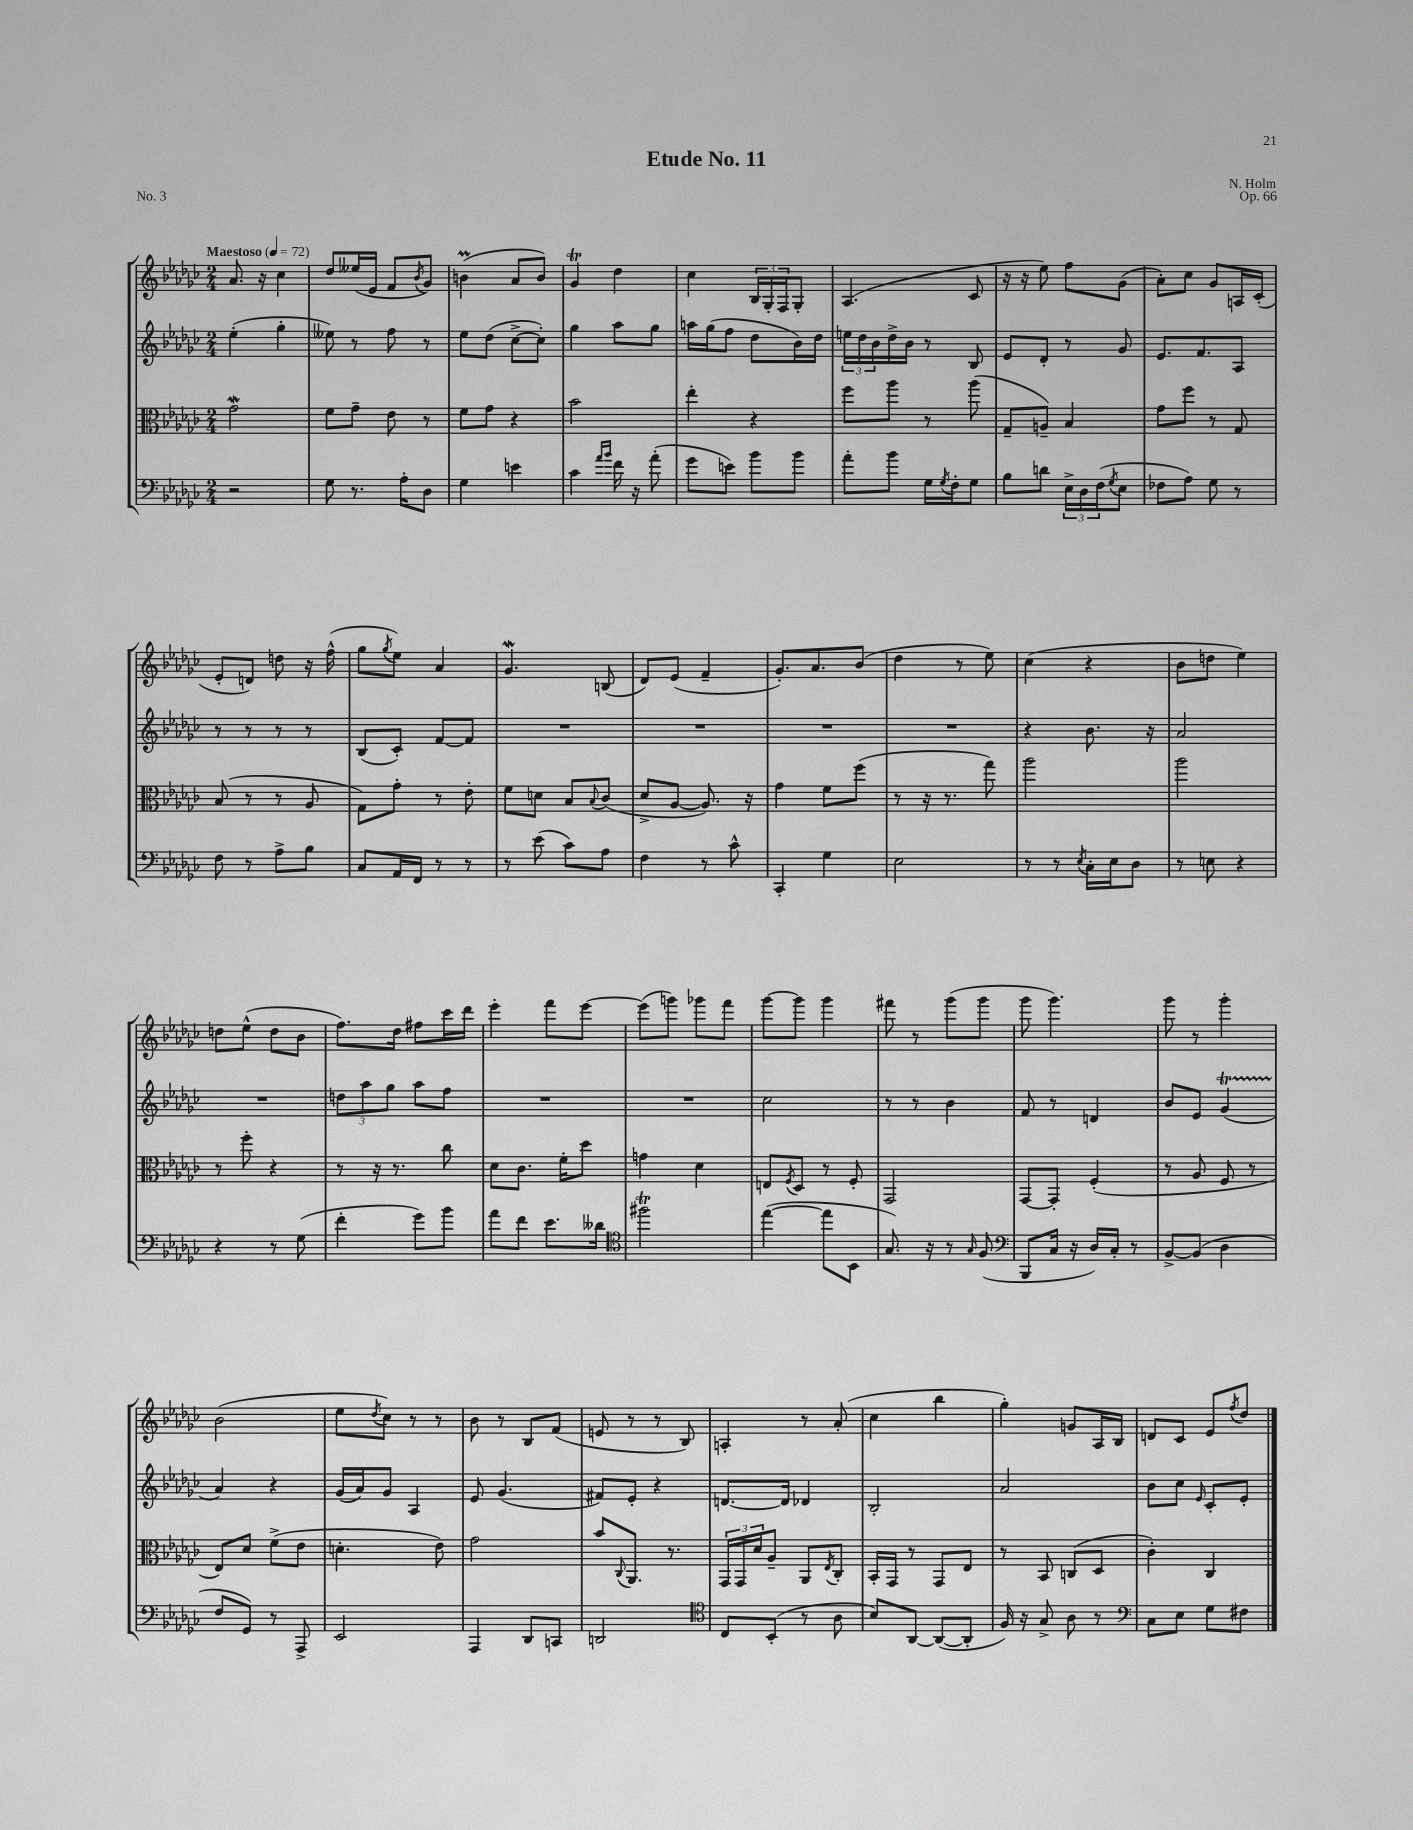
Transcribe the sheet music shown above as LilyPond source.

\header { title = "Etude No. 11" composer = "N. Holm" opus = "Op. 66" piece = "No. 3" }
<<
\new StaffGroup <<
\new Staff = "s0" {
    \clef treble \key ges \major \numericTimeSignature \time 2/4 \tempo "Maestoso" 4 = 72
    aes'8. r16 ces''4 |
    des''8 eeses''16( ees'16 f'8 \acciaccatura { bes'8 } ges'8) |
    b'4\prall( aes'8 b'8) |
    ges'4\trill des''4 |
    ces''4 \tuplet 3/2 { bes16 ges16-. f16 } ges8-. |
    aes4.( ces'8 |
    r16 r16 ees''8) f''8 ges'8( |
    aes'8-.) ces''8 ges'8 a16 ces'16-.( |
    ees'8-. d'8) d''8 r16 f''16-^( |
    ges''8 \acciaccatura { ges''8 } ees''8) aes'4 |
    ges'4.\mordent b8( |
    des'8) ees'8( f'4-- |
    ges'8.-.) aes'8. bes'8( |
    des''4 r8 ees''8) |
    ces''4( r4 |
    bes'8 d''8 ees''4) |
    d''8 ees''8-^( d''8 bes'8 |
    f''8.) des''16 fis''8 ces'''16 des'''16 |
    ees'''4-. f'''8 ees'''8~ |
    ees'''8( g'''8) ges'''8 f'''8 |
    ges'''8~ ges'''8 ges'''4 |
    fis'''8 r8 ges'''8( ges'''8 |
    ges'''8 ges'''4.) |
    ges'''8 r8 ges'''4-. |
    bes'2( |
    ees''8 \acciaccatura { des''8 } ces''8) r8 r8 |
    bes'8 r8 bes8 f'8( |
    e'8 r8 r8 bes8) |
    a4-. r8 aes'8-.( |
    ces''4 bes''4 |
    ges''4-.) g'8 aes16 bes16 |
    d'8 ces'8 ees'8 \acciaccatura { f''8 } des''8 \bar "|." |
}
\new Staff = "s1" {
    \clef treble \key ges \major \numericTimeSignature \time 2/4
    ees''4-.( ges''4-. |
    eeses''8) r8 f''8 r8 |
    ees''8 des''8( ces''8~-> ces''8-.) |
    ges''4 aes''8 ges''8 |
    a''16 ges''16( f''8 des''8 bes'16) des''16 |
    \tuplet 3/2 { e''16 des''16 bes'16 } des''16-> bes'16 r8 bes8 |
    ees'8 des'8-. r8 ges'8 |
    ees'8. f'8. aes8 |
    r8 r8 r8 r8 |
    bes8( ces'8-.) f'8~ f'8 |
    R2 |
    R2 |
    R2 |
    R2 |
    r4 bes'8. r16 |
    aes'2 |
    R2 |
    \tuplet 3/2 { d''8 aes''8 ges''8 } aes''8 f''8 |
    R2 |
    R2 |
    ces''2 |
    r8 r8 bes'4 |
    f'8 r8 d'4 |
    bes'8 ees'8 ges'4\startTrillSpan( |
    aes'4\stopTrillSpan) r4 |
    ges'16( aes'16) ges'8 aes4 |
    ees'8 ges'4.( |
    fis'8) ees'8-. r4 |
    d'8.~ d'16 des'4 |
    bes2-. |
    aes'2 |
    bes'8 ces''8 \grace { ees'16 } ces'8-. ees'8-. \bar "|." |
}
\new Staff = "s2" {
    \clef alto \key ges \major \numericTimeSignature \time 2/4
    ges'2\mordent |
    f'8 ges'8-- ees'8 r8 |
    f'8 ges'8 r4 |
    bes'2 |
    ees''4-. r4 |
    f''8 aes''8 r8 aes''8( |
    ges8-- a8--) bes4 |
    ges'8 f''8 r8 ges8 |
    bes8( r8 r8 aes8 |
    ges8) ges'8-. r8 ees'8-. |
    f'8 d'8 bes8 \appoggiatura { bes8 } ces'8( |
    des'8-> aes8~ aes8.) r16 |
    ges'4 f'8 f''8( |
    r8 r16 r8. ges''8) |
    aes''2 |
    aes''2 |
    r8 f''8-. r4 |
    r8 r16 r8. ces''8 |
    des'8 ces'8. f'16-. des''8 |
    g'4 des'4 |
    e8 \acciaccatura { f8 } des8 r8 f8-. |
    ges,2 |
    ges,8~ ges,8-. f4-.( |
    r8 aes8 f8 r8 |
    ees8) des'8 f'8->( ees'8 |
    d'4.-. ees'8) |
    ges'2 |
    bes'8 \appoggiatura { ces8 } aes,8. r8. |
    \tuplet 3/2 { ges,16 ges,16 des'16 } aes8-- aes,8 \acciaccatura { ees8 } ces8-. |
    bes,16-. ges,16 r8 ges,8 ees8 |
    r8 bes,8 c8( des8 |
    ces'4-.) ces4 \bar "|." |
}
\new Staff = "s3" {
    \clef bass \key ges \major \numericTimeSignature \time 2/4
    r2 |
    ges8 r8. aes16-. des8 |
    ges4 e'4 |
    ces'4 \grace { aes'16 bes'16 } f'16 r16 aes'8-.( |
    ges'8 e'8) bes'8 bes'8 |
    aes'8-. bes'8 ges16 \acciaccatura { ges8 } f16-. ges8 |
    bes8 d'8 \tuplet 3/2 { ees16-> des16 f16( } \acciaccatura { ges8 } ees8 |
    fes8 aes8) ges8 r8 |
    f8 r8 aes8-> bes8 |
    ces8 aes,16 f,16 r8 r8 |
    r8 ees'8( ces'8) aes8 |
    f4 r8 ces'8-^ |
    ces,4-. ges4 |
    ees2 |
    r8 r8 \acciaccatura { ees8 } ces16-. ees16 des8 |
    r8 e8 r4 |
    r4 r8 ges8( |
    f'4-. ges'8) bes'8 |
    aes'8 f'8 ees'8. deses'16 |
    \clef tenor fis''2\trill |
    ees''4~( ees''8 bes,8 |
    ges8.) r16 r8 \grace { ges16 } f8( |
    \clef bass bes,,8 ces16 r16 des16) ces16-. r8 |
    bes,8~-> bes,8( des4 |
    f8 ges,8) r8 aes,,8-> |
    ees,2 |
    aes,,4 des,8 c,8 |
    d,2 |
    \clef tenor ces8 bes,8-.( r8 aes8 |
    bes8) aes,8~ aes,8~( aes,8-. |
    f16) r16 ges8-> aes8 r8 |
    \clef bass ces8 ees8 ges8 fis8 \bar "|." |
}
>>
>>
\layout { \context { \Score \remove "Bar_number_engraver" } }
